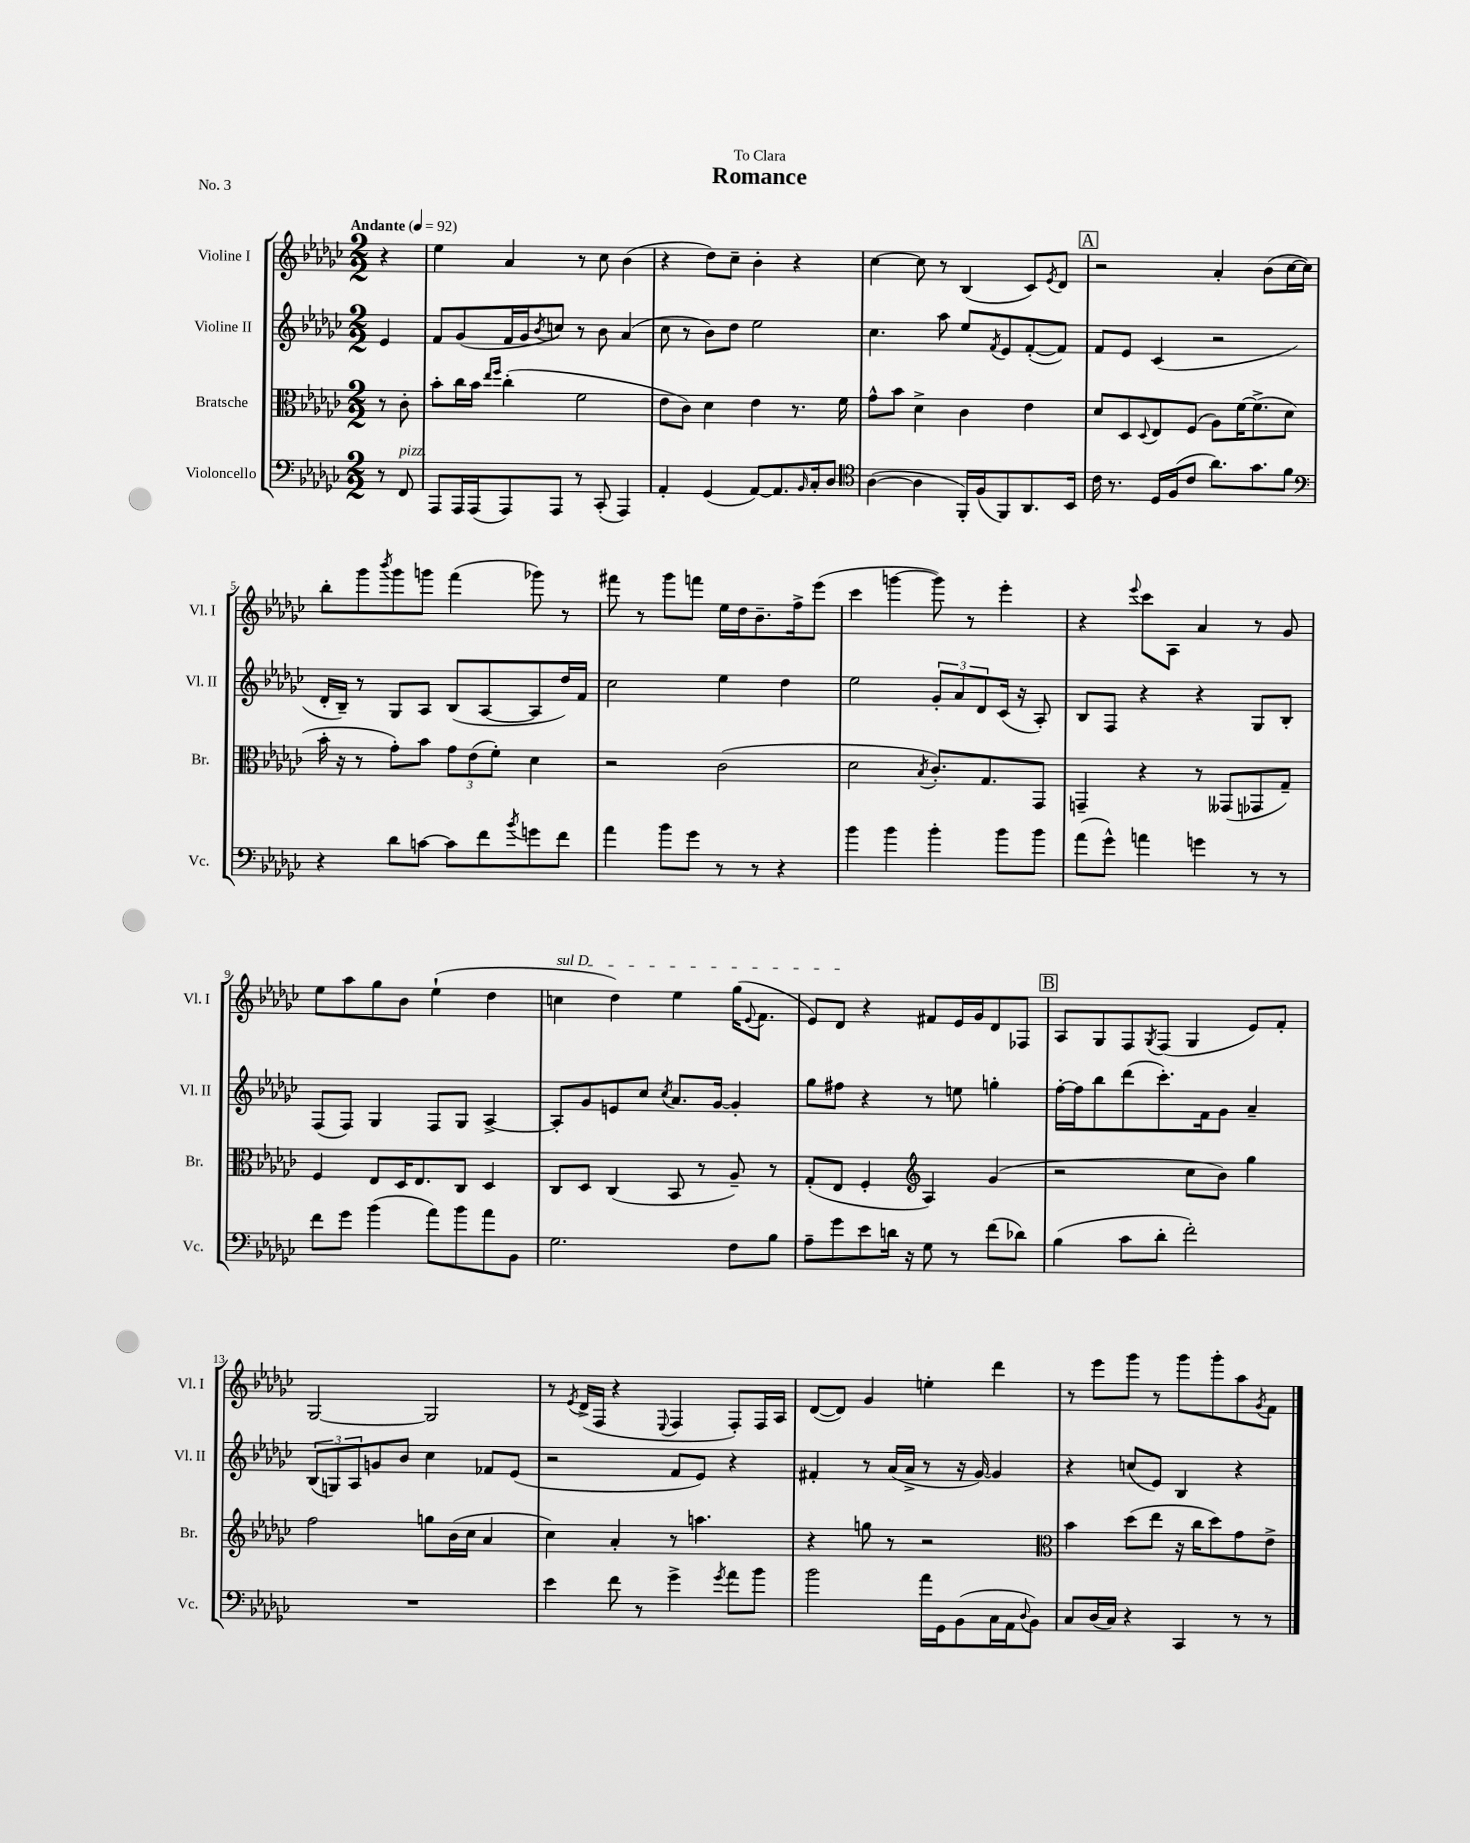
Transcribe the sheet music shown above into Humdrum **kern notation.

**kern	**kern	**kern	**kern
*staff4	*staff3	*staff2	*staff1
*clefF4	*clefC3	*clefG2	*clefG2
*k[b-e-a-d-g-c-]	*k[b-e-a-d-g-c-]	*k[b-e-a-d-g-c-]	*k[b-e-a-d-g-c-]
*M2/2	*M2/2	*M2/2	*M2/2
*MM92	*MM92	*MM92	*MM92
8r	8r	4e-/	4r
8FF/	8c-'\	.	.
=	=	=	=
8AAA-/L	8b-'\L	8f/L	4ee-\
16AAA-/L	16cc-\L	(8g-/	.
(16AAA-/J	16b-\JJ	.	.
.	16qqee-/LL	.	.
.	16qqff/JJ	.	.
8AAA-/)	(4cc-'\	16f/L	4a-/
.	.	16g-/J	.
.	.	8qb-/	.
8AAA-/J	.	8cc/J)	.
8r	2f\	8r	8r
(8CC-'/	.	8b-\	8cc-\
4AAA-/)	.	(4a-/	(4b-\
=	=	=	=
4AA-'/	8e-\L	8cc-\	4r
.	8c-\J)	8r	.
(4GG-/	4d-\	8b-\L)	8dd-\L)
.	.	8dd-\J	8cc-~\J
[8AA-/L)	4e-\	2ee-\	4b-'\
8.AA-/]	.	.	.
.	8.r	.	4r
16qqBB-/	.	.	.
16C-'/k	.	.	.
8D-/J	.	.	.
.	16f\	.	.
=	=	=	=
*clefC4	*	*	*
([4A-\	8g-^^\L	4.cc-\	[4cc-\
.	8b-\J	.	.
4A-\]	4d-^\	.	8cc-\]
.	.	8aa-\	8r
16FF'/LL)	4c-\	8ee-/L	(4B-/
(16F/J	.	.	.
.	.	8qf/	.
8FF/)	.	8e-/	.
8.AA-/	4e-\	([8f'/	8c-/L)
.	.	.	8qe-/
.	.	8f/]J)	8d-/J
16BB-/Jk	.	.	.
=	=	=	=
16c-\	8d-/L	8f/L	2r
8.r	.	.	.
.	8D-/	8e-/J	.
.	8qqD-/	.	.
16D-/LL	8E-/	(4c-/	.
(16F/J	.	.	.
8c-/J	(8F/J	.	.
8.a-\L)	8A-\L)	2r	4a-'/
.	[16f\K	.	.
8.g-\	(8.f^\]	.	.
.	.	.	(8b-\L
8f\J	8d-\J	.	[16cc-\L
.	.	.	16cc-\]JJ)
=	=	=	=
*clefF4	*	*	*
4r	16b-'\	16d-'/LL	8bb-'\L
.	16r	16B-~/JJ)	.
.	8r	8r	8ggg-\
.	.	.	8qbbb-/
8d-\L	8g-'\L)	8G-/L	8ggg-\
[8c\J	8b-\J	8A-/J	8ggg\J
8c\]L	12g-\L	(8B-/L	(4fff\
.	(12e-\	.	.
8f\	.	[8A-/	.
.	12f'\J)	.	.
8qb-/	.	.	.
8g\	4d-\	8A-/]	8ggg-\)
8f\J	.	16dd-/L)	8r
.	.	16f/JJ	.
=	=	=	=
4a-\	2r	2cc-\	8fff#\
.	.	.	8r
8b-\L	.	.	8ggg-\L
8g-\J	.	.	8fff\J
8r	(2c-\	4ee-\	16ee-\LL
.	.	.	16dd-\J
8r	.	.	8.b-~\
4r	.	4dd-\	.
.	.	.	16ff^\k
.	.	.	(8eee-\J
=	=	=	=
4b-\	2d-\	2ee-\	4ccc-\
4b-\	.	.	[4ggg\
.	8qB-/	.	.
4b-'\	8.c-'/L)	12g-'/L	8ggg\])
.	.	12a-/	.
.	.	.	8r
.	.	12d-/	.
.	8.G-/	.	.
8b-\L	.	(16c-/Jk	4eee-'\
.	.	16r	.
8b-\J	8GG-/J	8A-'/)	.
=	=	=	=
(8a-\L	4GG~/	8B-/L	4r
8g-^^\J)	.	8F/J	.
.	.	.	8qqeee-/
4a\	4r	4r	8ccc-\L
.	.	.	8A-\J
4g\	8r	4r	4a-/
.	(8GG--/L	.	.
8r	8GG-/	8G-/L	8r
8r	8G-~/J)	8B-'/J	8g-/
=	=	=	=
8f\L	4F/	(8F/L	8ee-\L
8g-\J	.	8F/J)	8aa-\
(4b-\	8E-/L	4G-/	8gg-\
.	16D-/K	.	8b-\J
.	8.E-/	.	.
8a-\L)	.	8F/L	(4ee-`\
8b-\	8C-/J	8G-/J	.
8a-\	4D-/	[4A-^/	4dd-\
8BB-\J	.	.	.
=	=	=	=
2.G-\	8C-/L	8A-'/]L	4cc\
.	8D-/J	8g-/	.
.	(4C-/	8e/	4dd-\)
.	.	8cc-/J	.
.	.	8qcc-/	.
.	8BB-/	8.a-/L	4ee-\
.	8r	.	.
.	.	[16g-/Jk	.
8F\L	8A-~/)	4g-'/]	(16gg-\LK
.	.	.	8qqe-/
.	.	.	8.f\J
8B-\J	8r	.	.
=	=	=	=
8A-~\L	(8G-'/L	8gg-\L	8e-/L)
8g-\	8E-/J	8ff#\J	8d-/J
8e-\	4F'/	4r	4r
16d\Jk	.	.	.
16r	.	.	.
*	*clefG2	*	*
8G-\	4A-/)	8r	8f#/L
8r	.	8ee\	16e-/L
.	.	.	16g-/J
(8f\L	(4g-/	4gg'\	8d-/
8d-\J)	.	.	8F-/J
=	=	=	=
(4B-\	2r	[16ff'\LL	8A-/L
.	.	16ff\]J	.
.	.	8bb-\	8G-/
8c-\L	.	(8ddd-\	8F/
.	.	.	8qG-/
8d-'\J	.	8.ccc-'\)	(8F/J
2f'\)	8cc-\L	.	4G-/
.	.	16f\k	.
.	8b-\J)	8g-\J	.
.	4gg-\	4a-~/	8e-/L)
.	.	.	8f'/J
=	=	=	=
1r	2ff\	(12B-/L	[2G-/
.	.	12G/)	.
.	.	12A-/	.
.	.	8g/	.
.	.	8b-/J	.
.	8gg\L	4cc-\	2G-/]
.	(16b-\L	.	.
.	16cc-\JJ	.	.
.	4a-/	8f-/L	.
.	.	(8e-/J	.
=	=	=	=
4e-\	4cc-\)	2r	8r
.	.	.	8qe-/
.	.	.	(16d-^/LL
.	.	.	16F/JJ
8f\	4a-'/	.	4r
8r	.	.	.
.	.	.	8qqE-/
4g-^\	8r	8f/L	4F/
.	4.aa\	8e-/J)	.
8qg-/	.	.	.
8a-\L	.	4r	8F'/L)
8b-\J	.	.	16F/L
.	.	.	16A-/JJ
=	=	=	=
2b-\	4r	4f#'/	([8d-/L
.	.	.	8d-/]J)
.	8gg\	8r	4g-/
.	8r	(16a-/LL	.
.	.	16a-^/JJ	.
16a-\LL	2r	8r	4ee'\
16GG-\J	.	.	.
(8BB-\	.	16r	.
.	.	[16g-/)	.
16C-\L	.	4g-/]	4ddd-\
16AA-\J	.	.	.
8qqD-/	.	.	.
8BB-\J)	.	.	.
=	=	=	=
*	*clefC3	*	*
8C-/L	4b-\	4r	8r
(16D-/L	.	.	8eee-\L
16C-/JJ)	.	.	.
4r	(8dd-\L	(8cc/L	8ggg-\J
.	8ee-\J	8e-/J)	8r
4CC-/	16r	4B-/	8ggg-\L
.	16cc-\LK	.	.
.	8dd-\)	.	8ggg-'\
8r	8g-\	4r	8aa-\
.	.	.	8qg-/
8r	8e-^\J	.	8f\J
==	==	==	==
*-	*-	*-	*-
